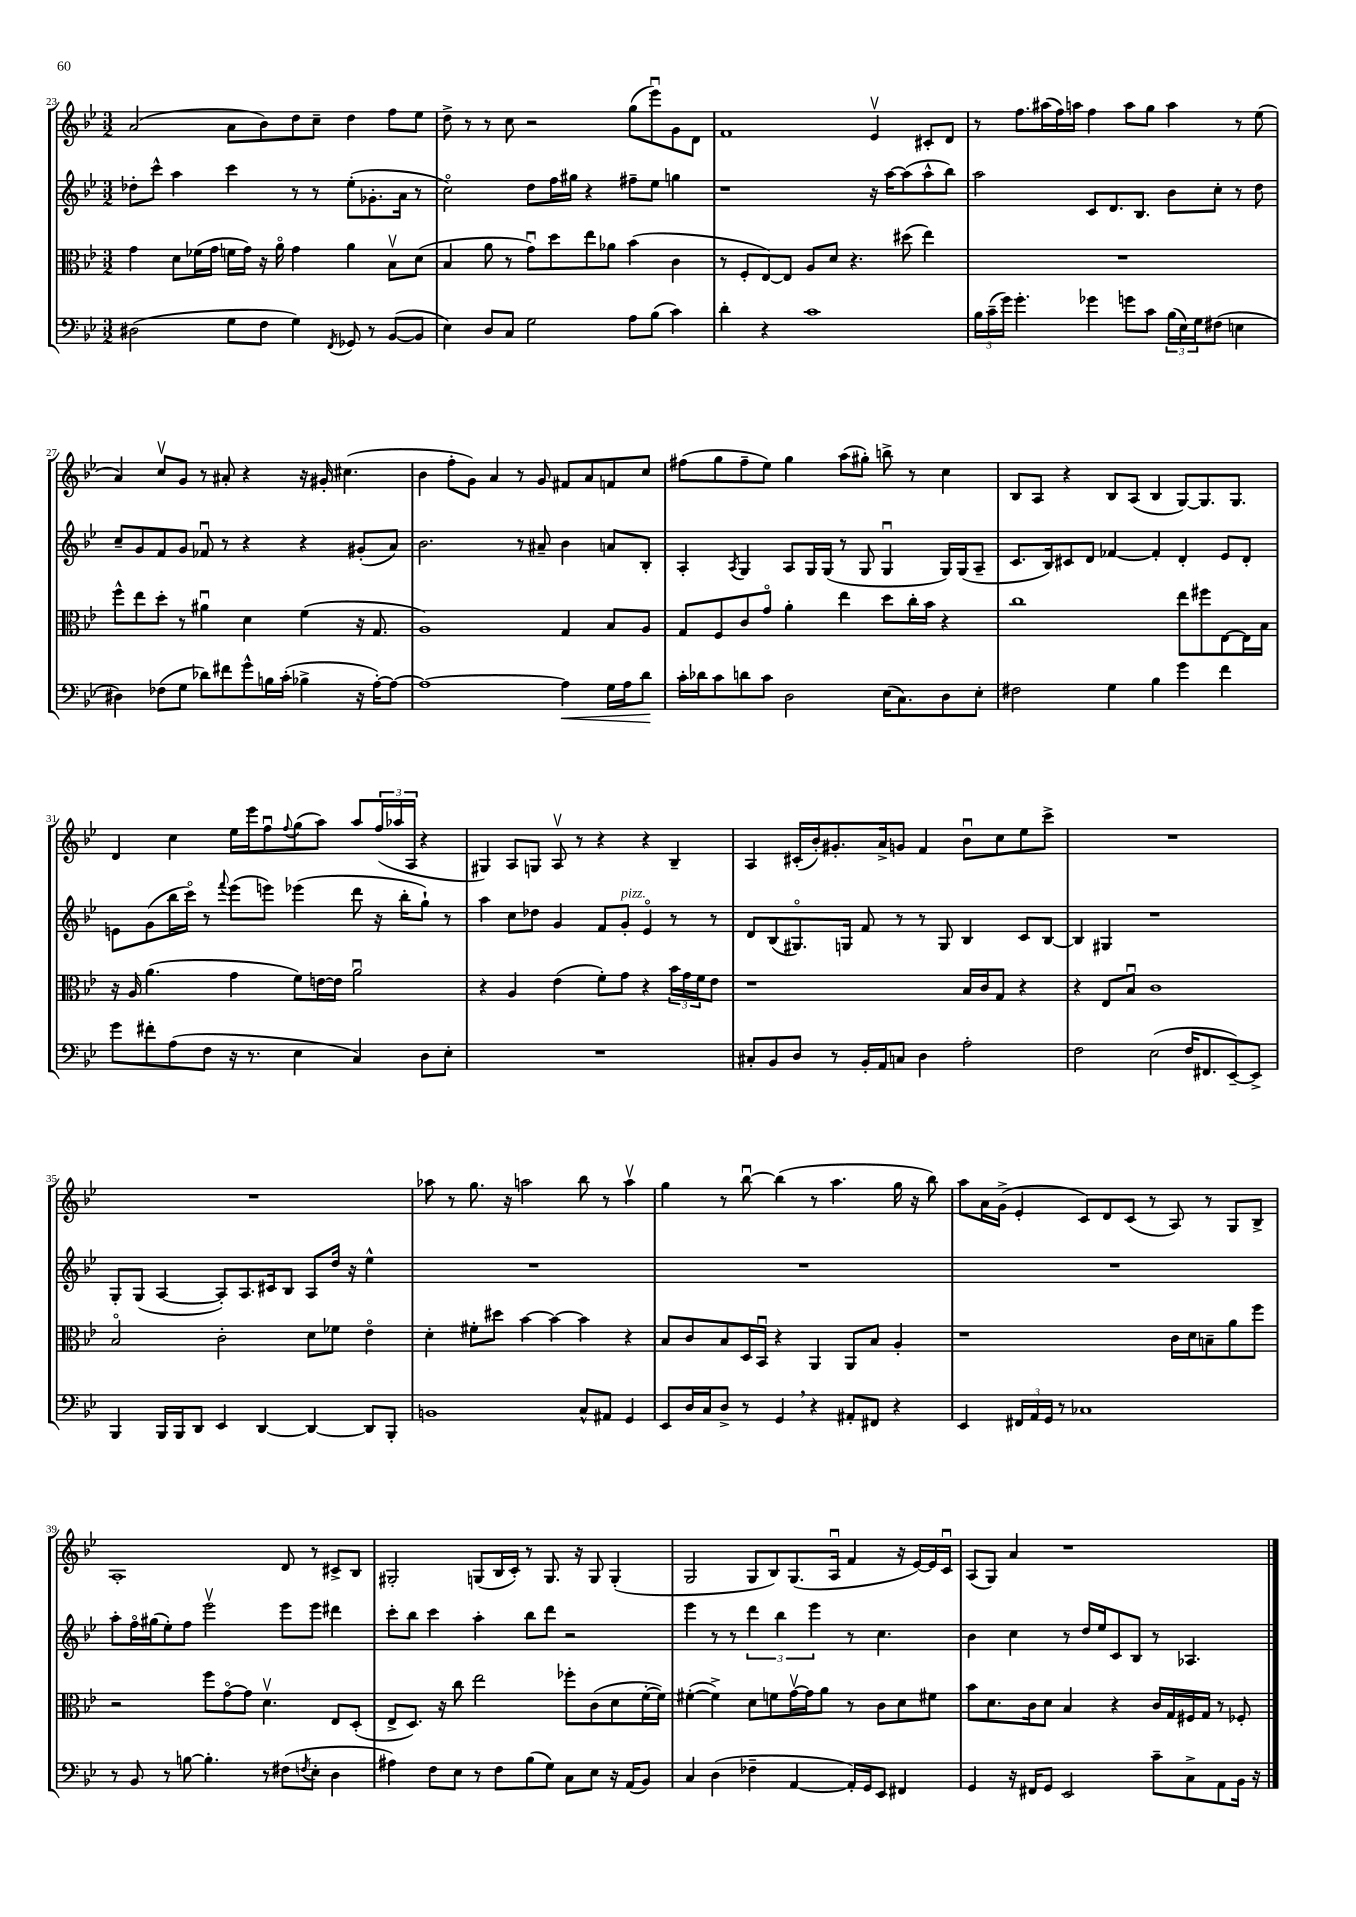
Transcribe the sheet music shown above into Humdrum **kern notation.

**kern	**kern	**kern	**kern
*staff4	*staff3	*staff2	*staff1
*clefF4	*clefC3	*clefG2	*clefG2
*k[b-e-]	*k[b-e-]	*k[b-e-]	*k[b-e-]
*M3/2	*M3/2	*M3/2	*M3/2
(2D#	4g	8dd-'	(2a
.	.	8ccc^^	.
.	8d	4aa	.
.	(16f-	.	.
.	16g	.	.
8G	16f	4ccc	8a
.	16g)	.	.
8F	16r	.	8b-)
.	16ao	.	.
4G)	4g	8r	8dd
.	.	8r	8cc~
8qFF	.	.	.
8GG-	4a	(8ee-'	4dd
8r	.	8.g-'	.
([8BB-	8B-v	.	8ff
.	.	16a	.
8BB-]	(8d	8r	8ee-
=	=	=	=
4E-)	4B-	2cco)	8dd^
.	.	.	8r
8D	8a	.	8r
8C	8r	.	8cc
2G	8gu)	8dd	2r
.	8dd	16ff	.
.	.	16gg#	.
.	8ee-	4r	.
.	8a-	.	.
8A	(4b-	8ff#~	(8gg
(8B-	.	8ee-	8eee-u)
4c)	4c	4gg	8g
.	.	.	8d
=	=	=	=
4d'	8r	1r	1f
.	8F'	.	.
4r	[8E-)	.	.
.	8E-]	.	.
1c	8A	.	.
.	8d	.	.
.	4.r	.	.
.	.	16r	4e-v
.	.	[16aa	.
.	(8dd#	(8aa]	.
.	4ee-)	8aa^^	8c#'
.	.	8bb-)	8d
=	=	=	=
24B-	1.r	2aa	8r
(24c~	.	.	.
24g)	.	.	.
4.g'	.	.	8.ff
.	.	.	(16aa#
.	.	.	16ff)
.	.	.	16aa
4g-	.	8c	4ff
.	.	8.d	.
8g	.	.	8aa
.	.	8.B-	.
8c	.	.	8gg
(24B-	.	8b-	4aa
24E-)	.	.	.
24G	.	.	.
(8F#	.	8cc'	.
4E	.	8r	8r
.	.	8dd	(8ee-
=	=	=	=
4D#)	8ff^^	8cc~	4a)
.	8ee-	8g	.
(8F-	8dd'	8f	8ccv
8G	8r	8g	8g
8d-)	4a#u	8f-u	8r
8f#	.	8r	8a#'
8g^^	4d	4r	4r
16B	.	.	.
(16c'	.	.	.
4B-^	(4f	4r	16r
.	.	.	16g#'
.	.	.	(4.cc#
16r	16r	(8g#'	.
[16A')	8.G	.	.
8A_	.	8a)	.
=	=	=	=
1A_	1A)	2.b-	4b-
.	.	.	8ff'
.	.	.	8g)
.	.	.	4a
.	.	8r	8r
.	.	8a#~	8g
4A]	4G	4b-	8f#
.	.	.	8a
16G	8B-	8a	8f
16A	.	.	.
8d	8A	8B-'	8cc
=	=	=	=
16c'	8G	4A'	(8ff#
16d-	.	.	.
8c	8F	.	8gg
.	.	8qA	.
8d	8c	4G	8ff#~
8c	8go	.	8ee-)
2D	4a'	8A	4gg
.	.	16G	.
.	.	(16G	.
.	4ee-	8r	(8aa
.	.	8G	8gg#')
(16E-	8dd	4Gu	8bb^
8.C)	.	.	.
.	16cc'	.	8r
.	16b-	.	.
8D	4r	16G)	4cc
.	.	(16G	.
8E-'	.	8A~	.
=	=	=	=
2F#	1cc	8.c	8B-
.	.	.	8A
.	.	16B-)	.
.	.	8c#	4r
.	.	8d	.
4G	.	[4f-	8B-
.	.	.	(8A
4B-	.	4f-']	4B-
4g	8ee-	4d'	[8G)
.	8ff#	.	8.G]
4f	[8E-	8e-	.
.	.	.	8.G
.	16E-]	8d'	.
.	16B-	.	.
=	=	=	=
8g	16r	8e	4d
.	16A	.	.
8f#'	(4.a	(8g	.
(8A	.	16bb-	4cc
.	.	16ccco)	.
8F	.	8r	.
.	.	8qqfff	.
16r	4g	(8eee-	16ee-
8.r	.	.	16eee-
.	.	8eee)	8ffu
.	.	.	8qqff
4E-	8f)	(4eee-	(8gg
.	[16e	.	8aa)
.	16e]	.	.
4C)	2au	8ddd	8aa
.	.	16r	(24ff
.	.	.	24aa-
.	.	16bb-'	.
.	.	.	24A
8D	.	8gg`)	4r
8E-'	.	8r	.
=	=	=	=
1.r	4r	4aa	4G#)
.	4A	8cc	8A
.	.	8dd-	8G
.	(4e-	4g	8Av
.	.	.	8r
.	8f')	8f	4r
.	8g	8g'	.
.	4r	4e-o	4r
.	24b-	8r	4B-~
.	24g	.	.
.	24f	.	.
.	8e-	8r	.
=	=	=	=
8C#'	1r	8d	4A
8BB-	.	(8B-	.
8D	.	8.G#o)	(16c#'
.	.	.	16b-')
8r	.	.	8.g#'
.	.	16G	.
16BB-'	.	8f	.
16AA	.	.	16a^
8C	.	8r	8g
4D	.	8r	4f
.	.	8G	.
2A'	16B-	4B-	8b-u
.	16c	.	.
.	8G	.	8cc
.	4r	8c	8ee-
.	.	[8B-	8ccc^
=	=	=	=
2F	4r	4B-]	1.r
.	8E-	4G#	.
.	8B-u	.	.
(2E-	1c	1r	.
16F	.	.	.
8.FF#	.	.	.
[8EE-~)	.	.	.
8EE-^]	.	.	.
=	=	=	=
4BBB-	2B-o	8G'	1.r
.	.	(8G	.
16BBB-	.	[4A	.
16BBB-	.	.	.
8DD	.	.	.
4EE-	2c'	8A'])	.
.	.	8.A	.
[4DD	.	.	.
.	.	16c#	.
.	.	8B-	.
4DD_	8d	8A	.
.	8f-	16dd	.
.	.	16r	.
8DD]	4e-o	4ee-^^	.
8BBB-'	.	.	.
=	=	=	=
1BB	4d'	1.r	8aa-
.	.	.	8r
.	8f#'	.	8.gg
.	8dd#	.	.
.	.	.	16r
.	[4b-	.	2aa
.	4b-_	.	.
8C^^	4b-]	.	8bb-
8AA#	.	.	8r
4GG	4r	.	4aav
=	=	=	=
8EE-	8B-	1.r	4gg
16D	8c	.	.
16C	.	.	.
8D^	8B-	.	8r
8r	16D	.	[8bb-u
.	16BB-u	.	.
4GG	4r	.	(4bb-]
4r	4AA	.	8r
.	.	.	4.aa
8AA#'	8AA	.	.
8FF#	8B-	.	.
4r	4A'	.	16gg
.	.	.	16r
.	.	.	8bb-)
=	=	=	=
4EE-	1r	1.r	8aa
.	.	.	16a
.	.	.	(16g^
24FF#	.	.	4e-'
24AA	.	.	.
24GG	.	.	.
8r	.	.	.
1C-	.	.	8c)
.	.	.	8d
.	.	.	(8c
.	.	.	8r
.	16c	.	8A)
.	16d	.	.
.	8B~	.	8r
.	8a	.	8G
.	8ff	.	8B-^
=	=	=	=
8r	2r	8aa'	1A'
8BB-	.	16ffo	.
.	.	(16gg#	.
8r	.	8ee-')	.
[8B	.	8ff	.
4.B']	8ff	2eee-v	.
.	[8go	.	.
.	8g]	.	.
8r	4.dv	.	.
(8F#	.	8eee-	8d
8qF	.	.	.
8E-'	.	8eee-	8r
4D	8E-	4ddd#	8c#^
.	(8D'	.	8B-
=	=	=	=
4A#)	8E-^	8ccc'	2G#'
.	8.D)	8bb-	.
8F	.	4ccc	.
.	16r	.	.
8E-	8cc	.	.
8r	2ee-	4aa'	(8G
8F	.	.	16B-
.	.	.	16c')
(8B-	.	8bb-	8r
8G)	.	8ddd	8.G
8C	8ff-'	2r	.
.	.	.	16r
8E-	(8c	.	8G
16r	8d	.	(4G'
(16AA	.	.	.
8BB-)	[16f'	.	.
.	16f])	.	.
=	=	=	=
4C	([4f#'	4eee-	2G
(4D	4f#^])	8r	.
.	.	8r	.
4F-~	8d	6ddd	8G
.	8f	.	8B-)
.	.	6bb-	.
[4AA	[16gv	.	(8.G
.	16g]	.	.
.	.	6eee-	.
.	8a	.	.
.	.	.	16Au
16AA'])	8r	8r	4f
16GG	.	.	.
8EE-	8c	4.cc	.
4FF#	8d	.	16r
.	.	.	[16e-)
.	8f#	.	16e-]
.	.	.	16cu
=	=	=	=
4GG	8b-	4b-	(8A
.	8.d	.	8G)
16r	.	4cc	4a
16FF#	16c	.	.
8GG	8d	.	.
2EE-	4B-	8r	1r
.	.	16dd	.
.	.	16ee-	.
.	4r	8c	.
.	.	8B-	.
8c~	16c	8r	.
.	16G	.	.
8C^	16F#	4.A-	.
.	16G	.	.
8AA	8r	.	.
16BB-	8F-'	.	.
16r	.	.	.
==	==	==	==
*-	*-	*-	*-
